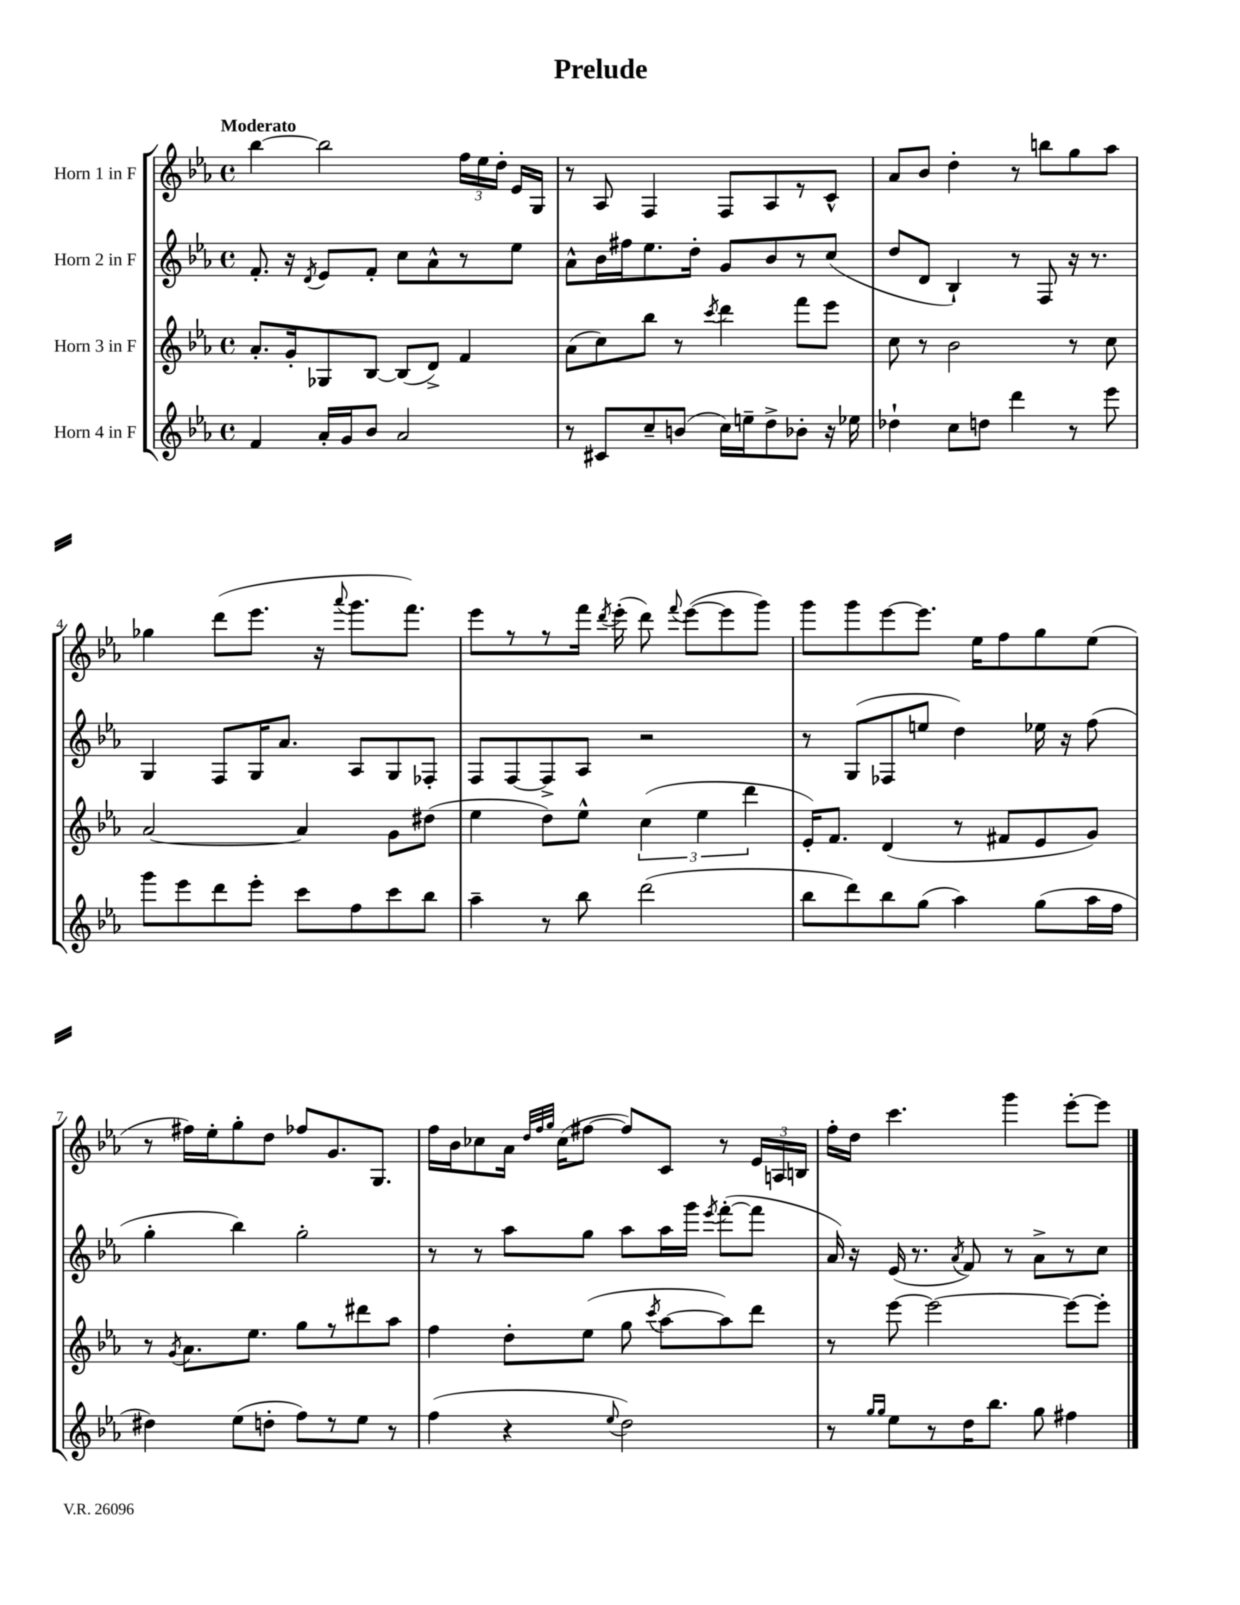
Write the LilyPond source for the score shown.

\header { title = "Prelude" }
<<
\new StaffGroup <<
\new Staff = "s0" \with { instrumentName = "Horn 1 in F" } {
    \clef treble \key ees \major \defaultTimeSignature \time 4/4 \tempo "Moderato"
    \autoBeamOff bes''4~ bes''2 \tuplet 3/2 { f''16[ ees''16 d''16]-. } ees'16[ g16] |
    r8 aes8 f4 f8[ aes8 r8 c'8]-^ |
    aes'8[ bes'8] d''4-. r8 b''8[ g''8 aes''8] |
    ges''4 d'''8[( ees'''8.] r16 \appoggiatura { aes'''8 } g'''8.[ f'''8.]) |
    ees'''8[ r8 r8 f'''16] \acciaccatura { d'''8 } ees'''16-.( d'''8) \appoggiatura { f'''8 } ees'''8[~( ees'''8 g'''8]) |
    g'''8[ g'''8 ees'''8~ ees'''8.] ees''16[ f''8 g''8 ees''8]( |
    r8 fis''16[) ees''16-. g''8-. d''8] fes''8[ g'8. g8.] |
    f''16[ bes'16 ces''8 aes'16] \grace { d''32[ f''32 g''32] } ces''16[( fis''8]~ fis''8[) c'8] r8 \tuplet 3/2 { ees'16[ a16 b16] } |
    f''16[-. d''16] c'''4. g'''4 ees'''8[~-. ees'''8] \bar "|." |
}
\new Staff = "s1" \with { instrumentName = "Horn 2 in F" } {
    \clef treble \key ees \major \defaultTimeSignature \time 4/4
    \autoBeamOff f'8.-. r16 \acciaccatura { d'8 } ees'8[ f'8]-. c''8[ aes'8-^ r8 ees''8] |
    aes'8[-^ bes'16 fis''16 ees''8. d''16]-. g'8[ bes'8 r8 c''8]( |
    d''8[ d'8] bes4-!) r8 f8 r16 r8. |
    g4 f8[ g16 aes'8.] aes8[ g8 fes8]-. |
    f8[ f8~ f8-> aes8] r2 |
    r8 g8[( fes8 e''8] d''4) ees''16 r16 f''8( |
    g''4-. bes''4) g''2-. |
    r8 r8 aes''8[ g''8] aes''8[ aes''16 g'''16] \acciaccatura { ees'''8 } f'''8[~-.( f'''8] |
    aes'16) r16 ees'16( r8. \acciaccatura { aes'8 } f'8) r8 aes'8[-> r8 c''8] \bar "|." |
}
\new Staff = "s2" \with { instrumentName = "Horn 3 in F" } {
    \clef treble \key ees \major \defaultTimeSignature \time 4/4
    \autoBeamOff aes'8.[-. g'16-. ges8 bes8]~ bes8[( d'8]->) f'4 |
    aes'8[( c''8) bes''8] r8 \acciaccatura { c'''8 } d'''4 f'''8[ ees'''8] |
    c''8 r8 bes'2 r8 c''8 |
    aes'2~ aes'4 g'8[ dis''8]( |
    ees''4 d''8[) ees''8]-^ \tuplet 3/2 { c''4( ees''4 d'''4 } |
    ees'16[-.) f'8.] d'4( r8 fis'8[ ees'8 g'8]) |
    r8 \acciaccatura { g'8 } aes'8.[ ees''8.] g''8[ r8 dis'''8 aes''8] |
    f''4 d''8[-. ees''8]( g''8 \acciaccatura { c'''8 } aes''8[~ aes''8) d'''8] |
    r8 ees'''8~ ees'''2~ ees'''8[~ ees'''8]-. \bar "|." |
}
\new Staff = "s3" \with { instrumentName = "Horn 4 in F" } {
    \clef treble \key ees \major \defaultTimeSignature \time 4/4
    \autoBeamOff f'4 aes'16[-. g'16 bes'8] aes'2 |
    r8 cis'8[ c''8-- b'8]( c''16[) e''16-- d''8-> bes'8]-. r16 ees''16 |
    des''4-! c''8[ d''8] d'''4 r8 ees'''8 |
    g'''8[ ees'''8 d'''8 ees'''8]-. c'''8[ f''8 c'''8 bes''8] |
    aes''4-- r8 bes''8 d'''2( |
    bes''8[ d'''8) bes''8 g''8]( aes''4) g''8[( aes''16 f''16] |
    dis''4) ees''8[( d''8]-. f''8[) r8 ees''8] r8 |
    f''4( r4 \appoggiatura { ees''8 } d''2) |
    r8 \grace { g''16[ g''16] } ees''8[ r8 d''16 bes''8.] g''8 fis''4 \bar "|." |
}
>>
>>
